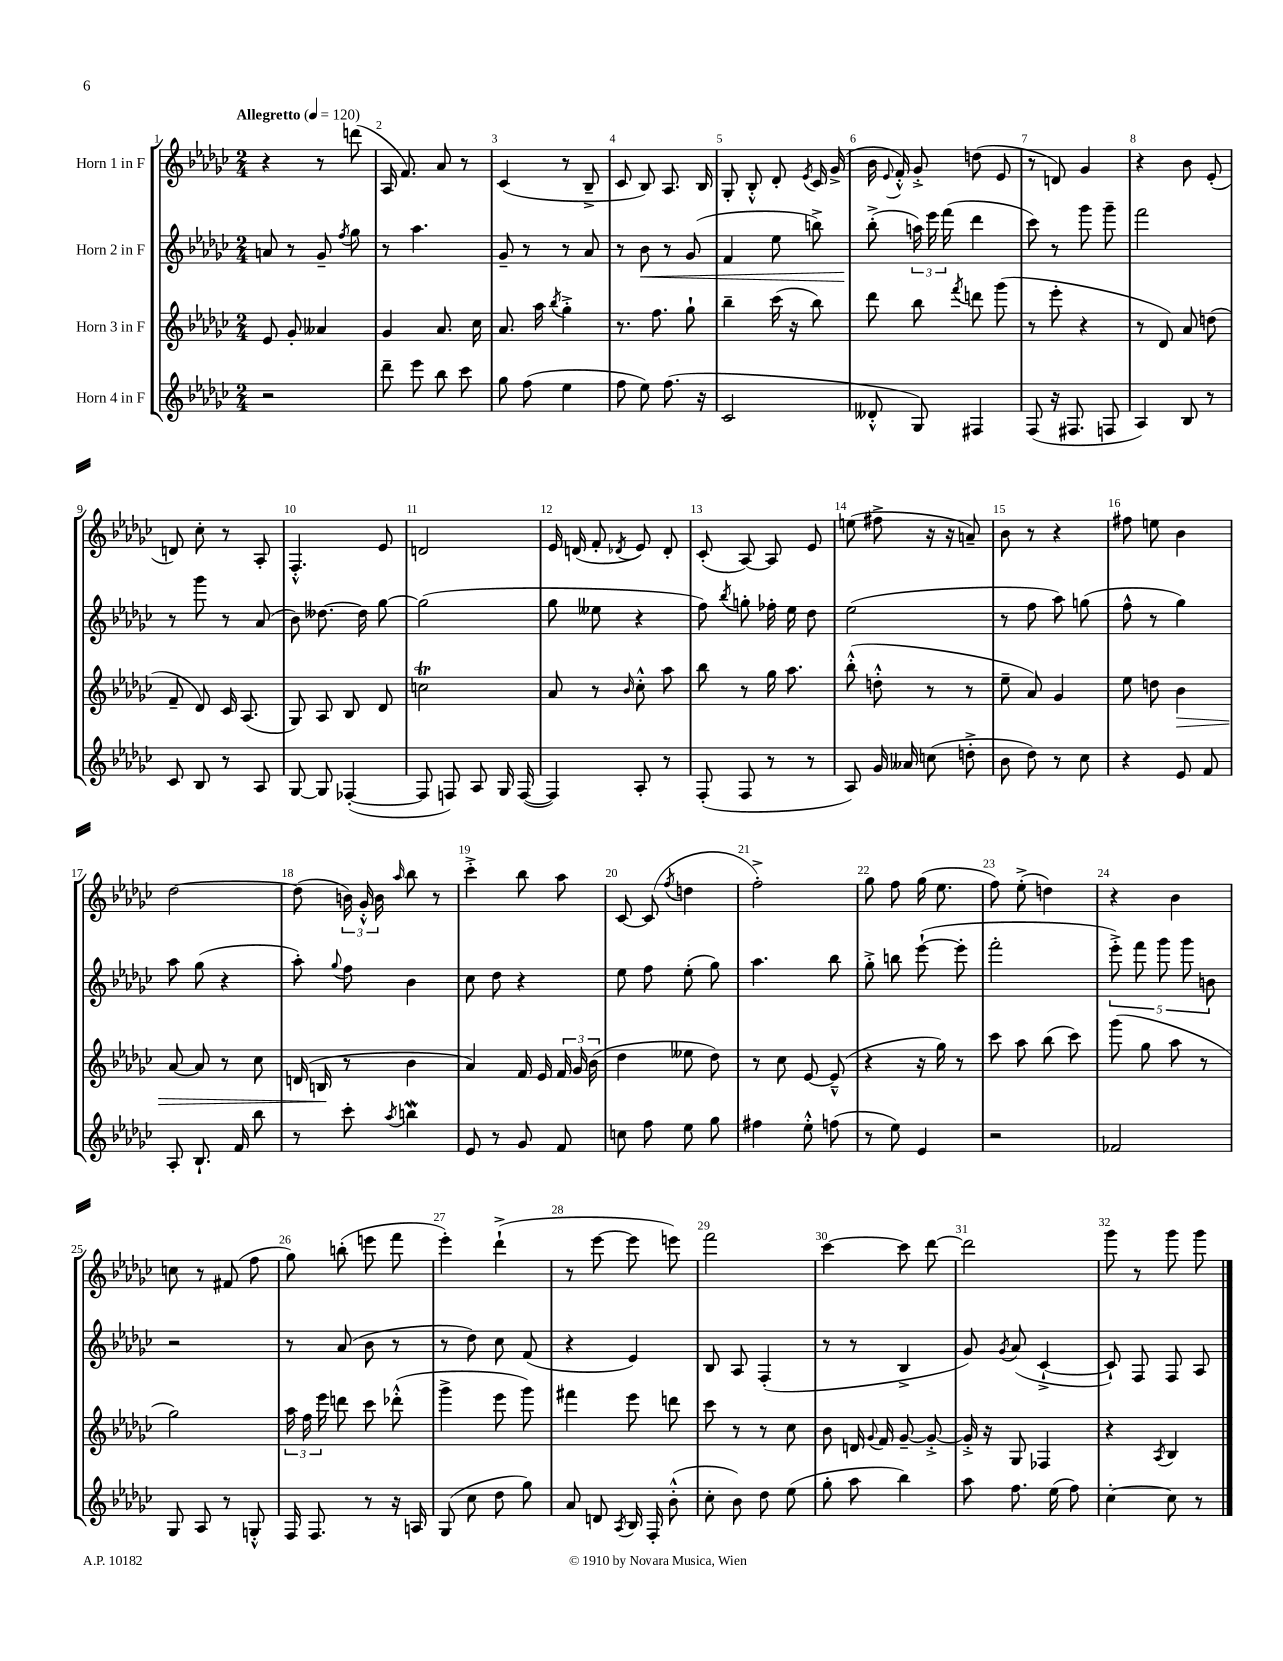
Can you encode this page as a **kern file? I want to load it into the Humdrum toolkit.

**kern	**kern	**dynam	**kern	**dynam	**kern
*part4	*part3	*part3	*part2	*part2	*part1
*staff4	*staff3	*staff3	*staff2	*staff2	*staff1
*I"Horn 4 in F	*I"Horn 3 in F	*	*I"Horn 2 in F	*	*I"Horn 1 in F
*clefG2	*clefG2	*	*clefG2	*	*clefG2
*k[b-e-a-d-g-c-]	*k[b-e-a-d-g-c-]	*	*k[b-e-a-d-g-c-]	*	*k[b-e-a-d-g-c-]
*M2/4	*M2/4	*	*M2/4	*	*M2/4
*MM120	*MM120	*	*MM120	*	*MM120
=1	=1	=1	=1	=1	=1
!	!	!	!	!	!LO:TX:a:B:t=Allegretto
2r	8e-/	.	8an/	.	4r
.	8g-'/	.	8r	.	.
.	4a--X/	.	8g-~/	.	8r
.	.	.	8qff/	.	.
.	.	.	8gg-\	.	(8dddn\
=2	=2	=2	=2	=2	=2
8ddd-~\	4g-/	.	8r	.	16A-/
.	.	.	.	.	8.f/)
8eee-\	.	.	4.aa-\	.	.
8bb-\	8.a-/	.	.	.	8a-/
8ccc-\	.	.	.	.	8r
.	16cc-\	.	.	.	.
=3	=3	=3	=3	=3	=3
8gg-\	8.a-/	.	8g-~/	.	(4c-/
(8ff\	.	.	8r	.	.
.	16aa-\	.	.	.	.
.	8qbb-/	.	.	.	.
4ee-\	4gg-'^\	.	8r	.	8r
.	.	.	8a-/	.	8B-~^/
=4	=4	=4	=4	=4	=4
8ff\	8.r	.	8r	.	8c-/
!	!	!	!	!LO:HP:b	!
8ee-\)	.	.	8b-\	<	8B-/)
.	8.ff\	.	.	.	.
(8.ff\	.	.	8r	.	8.A-/
.	8gg-`\	.	(8g-/	.	.
16r	.	.	.	.	16B-/
=5	=5	=5	=5	=5	=5
2c-/	4bb-~\	.	4f/	.	8G-'/
.	.	.	.	.	8B-'^^/
.	(16ccc-\	.	8ee-\	.	8d-'/
.	16r	.	.	.	.
.	.	.	.	.	8qe-/
.	8bb-\)	.	8bbn^\)	.	16c-/
.	.	.	.	.	(16g-^/
=6	=6	=6	=6	=6	=6
8d--X'^^/	8ddd-\	.	(8bb-'^\	.	16b-\
.	.	.	.	.	8qqe-/
.	.	.	.	.	16f'^^/)
8G-/)	8bb-\	.	24aan\)	[	8g-'^/
.	.	.	24eee-\	.	.
.	.	.	(24fff\	.	.
.	8qfff/	.	.	.	.
4F#X/	8dddn\	.	4ddd-\	.	(8ddn\
.	(8ggg-\	.	.	.	8e-/
=7	=7	=7	=7	=7	=7
(8F/	8r	.	8ccc-\)	.	8r
16r	8eee-'\	.	8r	.	8dn/)
8.F#X/	.	.	.	.	.
.	4r	.	8ggg-\	.	4g-/
8Fn/	.	.	8ggg-~\	.	.
=8	=8	=8	=8	=8	=8
4A-/)	8r	.	2fff\	.	4r
.	8d-/)	.	.	.	.
8B-/	8a-/	.	.	.	8b-\
8r	(8ddn\	.	.	.	(8e-'/
!!LO:LB:g=z
=9	=9	=9	=9	=9	=9
8c-/	8f~/	.	8r	.	8dn/)
8B-/	8d-/)	.	8ggg-\	.	8cc-'\
8r	16c-/	.	8r	.	8r
.	(8.A-/	.	.	.	.
8A-/	.	.	(8a-/	.	8A-'/
=10	=10	=10	=10	=10	=10
[8G-/	8G-/)	.	8b-\)	.	4.F'^^/
8G-/]	8A-/	.	[8.dd--X\	.	.
([4F-X'/	8B-/	.	.	.	.
.	.	.	16dd--\]	.	.
.	8d-/	.	[8gg-\	.	8e-/
=11	=11	=11	=11	=11	=11
8F-/]	2ccnt\	.	(2gg-\]	.	2dn/
8Fn/)	.	.	.	.	.
8A-/	.	.	.	.	.
16G-/	.	.	.	.	.
([16F/	.	.	.	.	.
=12	=12	=12	=12	=12	=12
4F/])	8a-/	.	8gg-\	.	16e-/
.	.	.	.	.	(16dn/
.	8r	.	8ee--X\	.	8f'/
.	16qqb-/	.	.	.	8qd-X/
8A-'/	8cc-'^^\	.	4r	.	8e-/)
8r	8aa-\	.	.	.	8d-'/
=13	=13	=13	=13	=13	=13
(8F'/	8bb-\	.	8ff\)	.	(8c-'/
.	.	.	8qbb-/	.	.
8F/	8r	.	8ggn'\	.	[8A-/)
8r	16gg-\	.	16ff-X'\	.	8A-/]
.	8.aa-\	.	16ee-\	.	.
8r	.	.	8dd-\	.	8e-/
=14	=14	=14	=14	=14	=14
8A-/)	(8bb-'^^\	.	(2ee-\	.	(8een\
16g-/	8ddn'^^\	.	.	.	8ff#X^\
16a--X/	.	.	.	.	.
(8ccn\	8r	.	.	.	16r
.	.	.	.	.	16r
8ddn'^\	8r	.	.	.	8an~/)
=15	=15	=15	=15	=15	=15
8b-\	8ee-~\	.	8r	.	8b-\
8dd-\)	8a-/)	.	8ff\	.	8r
8r	4g-/	.	8aa-\)	.	4r
8cc-\	.	.	(8ggn\	.	.
=16	=16	=16	=16	=16	=16
4r	8ee-\	.	8ff^^\	.	8ff#X\
.	8ddn\	.	8r	.	8een\
!	!	!LO:HP:b	!	!	!
8e-/	4b-\	>	4gg-\)	.	4b-\
8f/	.	.	.	.	.
!!LO:LB:g=z
=17	=17	=17	=17	=17	=17
8A-'/	[8a-/	.	8aa-\	.	[2dd-\
8.B-`/	8a-/]	.	(8gg-\	.	.
.	8r	.	4r	.	.
16f/	.	.	.	.	.
8bb-\	8cc-\	.	.	.	.
=18	=18	=18	=18	=18	=18
8r	(16dn/	.	8aa-'\)	.	(8dd-\]
.	16Bn/	.	.	.	.
.	.	.	8qqgg-/	.	.
8ccc-'\	8r	]	8ff\	.	24bn\)
.	.	.	.	.	24g-'^^/
.	.	.	.	.	24b\
8qaa-/	.	.	.	.	16qqaa-/
4bbnW\	4b-\	.	4b-\	.	8bb-\
.	.	.	.	.	8r
=19	=19	=19	=19	=19	=19
8e-/	4a-/)	.	8cc-\	.	4ccc-'^\
8r	.	.	8dd-\	.	.
8g-/	16f/	.	4r	.	8bb-\
.	16e-/	.	.	.	.
8f/	24f/	.	.	.	8aa-\
.	24g-/	.	.	.	.
.	(24b-\	.	.	.	.
=20	=20	=20	=20	=20	=20
8ccn\	4dd-\	.	8ee-\	.	[8c-/
8ff\	.	.	8ff\	.	(8c-/]
.	.	.	.	.	8qff/
8ee-\	8ee--X\	.	(8ee-'\	.	4ddn\
8gg-\	8dd-\)	.	8gg-\)	.	.
=21	=21	=21	=21	=21	=21
4ff#X\	8r	.	4.aa-\	.	2ff'^\)
.	8cc-\	.	.	.	.
8ee-'^^\	[8e-/	.	.	.	.
(8ffn\	(8e-~^^/]	.	8bb-\	.	.
=22	=22	=22	=22	=22	=22
8r	4r	.	8gg-'^\	.	8gg-\
8ee-\)	.	.	8bbn\	.	8ff\
4e-/	16r	.	([8eee-`\	.	(16gg-\
.	16gg-\)	.	.	.	8.ee-\
.	8r	.	8eee-'\]	.	.
=23	=23	=23	=23	=23	=23
2r	8ccc-\	.	2fff'\	.	8ff\)
.	8aa-\	.	.	.	(8ee-'^\
.	(8bb-\	.	.	.	4ddn\)
.	8ccc-\)	.	.	.	.
=24	=24	=24	=24	=24	=24
2f-X/	(8ggg-\	.	10eee-'^\)	.	4r
.	.	.	10fff\	.	.
.	8gg-\	.	.	.	.
.	.	.	10ggg-\	.	.
.	8aa-\	.	.	.	4b-\
.	.	.	10ggg-\	.	.
.	8r	.	.	.	.
.	.	.	10bn\	.	.
!!LO:LB:g=z
=25	=25	=25	=25	=25	=25
8G-/	2gg-\)	.	2r	.	8ccn\
8A-/	.	.	.	.	8r
8r	.	.	.	.	(8f#X/
8Gn'^^/	.	.	.	.	8ff\
=26	=26	=26	=26	=26	=26
16F/	24aa-\	.	8r	.	8gg-\)
.	24ff\	.	.	.	.
8.F/	.	.	.	.	.
.	24eee-\	.	.	.	.
.	8dddn\	.	(8a-/	.	(8bbn'\
8r	8ccc-\	.	8b-\	.	8eeen\
16r	(8ddd-X'^^\	.	8r	.	8fff\
16An/	.	.	.	.	.
=27	=27	=27	=27	=27	=27
(8G-/	4ggg-^\	.	8r	.	4eee-'\)
8cc-\	.	.	8dd-\)	.	.
8dd-\	8eee-\	.	8cc-\	.	(4ddd-`^\
8gg-\)	8ggg-\)	.	(8f/	.	.
=28	=28	=28	=28	=28	=28
8a-/	4fff#X\	.	4r	.	8r
8dn/	.	.	.	.	[8eee-\
8qA-/	.	.	.	.	.
16B-/	8eee-\	.	4e-/)	.	8eee-\]
16F'/	.	.	.	.	.
(8b-'^^\	8dddn\	.	.	.	8eeen\)
=29	=29	=29	=29	=29	=29
8cc-'\	8ccc-\	.	8B-/	.	2fff\
8b-\)	8r	.	8A-/	.	.
8dd-\	8r	.	(4F'/	.	.
(8ee-\	8cc-\	.	.	.	.
=30	=30	=30	=30	=30	=30
8gg-'\	8b-\	.	8r	.	[4ccc-\
8aa-\	16dn/	.	8r	.	.
.	8qqg-/	.	.	.	.
.	16f/	.	.	.	.
4bb-\)	[8g-~/	.	4B-^/	.	8ccc-\]
.	8g-'^/_	.	.	.	[8ddd-\
=31	=31	=31	=31	=31	=31
8aa-\	16g-'^/]	.	8g-/)	.	2ddd-\]
.	16r	.	.	.	.
.	.	.	8qg-/	.	.
8.ff\	8G-/	.	(8a-/	.	.
.	4F-X/	.	[4c-`^/	.	.
(16ee-\	.	.	.	.	.
8ff\)	.	.	.	.	.
=32	=32	=32	=32	=32	=32
[4cc-'\	4r	.	8c-`/])	.	8ggg-\
.	.	.	8F/	.	8r
.	8qA-/	.	.	.	.
8cc-\]	4B-/	.	8F/	.	8ggg-\
8r	.	.	8A-/	.	8ggg-\
==	==	==	==	==	==
*-	*-	*-	*-	*-	*-
